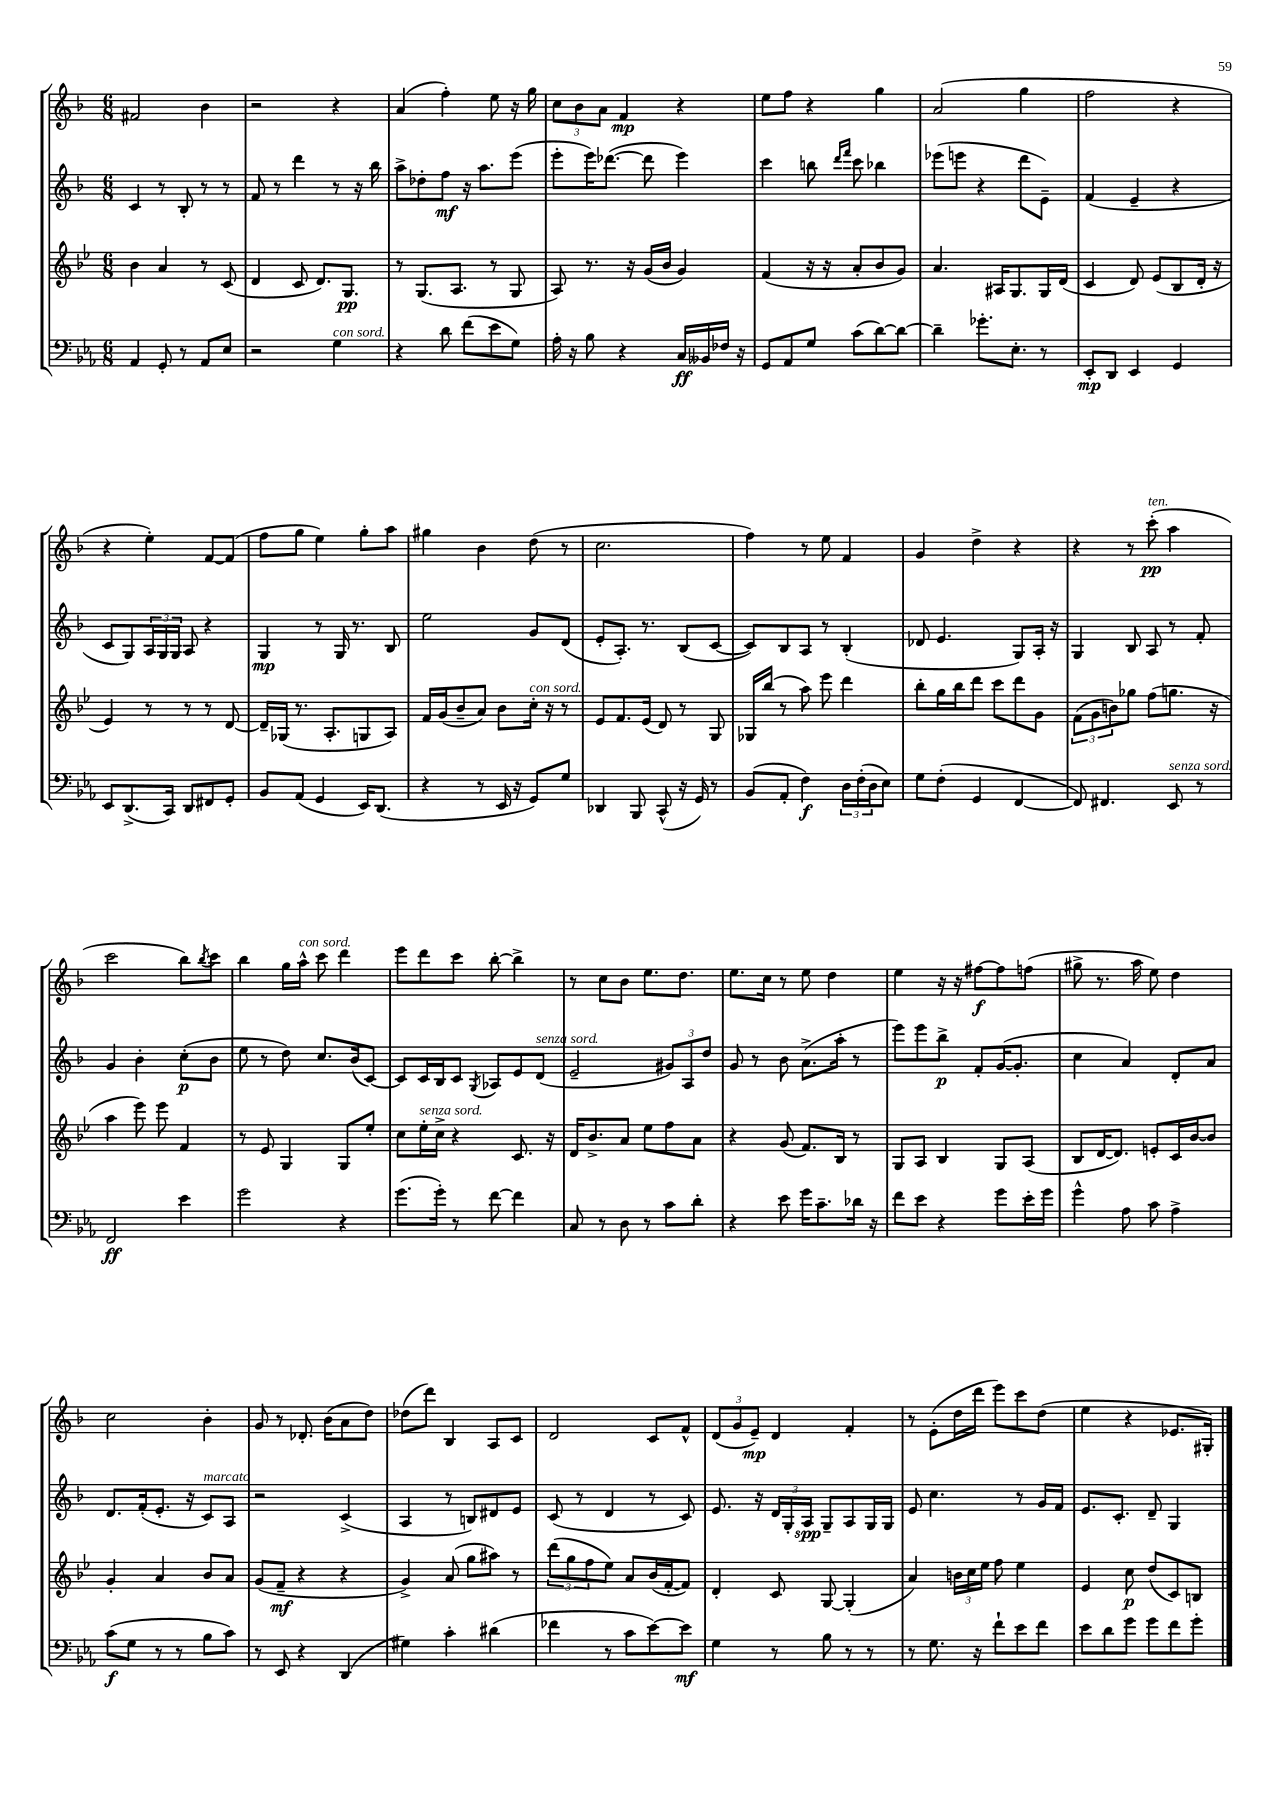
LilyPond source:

<<
\new StaffGroup <<
\new Staff = "s0" {
    \clef treble \key f \major \numericTimeSignature \time 6/8
    fis'2 bes'4 |
    r2 r4 |
    a'4( f''4-.) e''8 r16 g''16 |
    \tuplet 3/2 { c''8 bes'8 a'8 } f'4\mp r4 |
    e''8 f''8 r4 g''4 |
    a'2( g''4 |
    f''2 r4 |
    r4 e''4-.) f'8~ f'8( |
    f''8 g''8 e''4) g''8-. a''8 |
    gis''4 bes'4 d''8( r8 |
    c''2. |
    f''4) r8 e''8 f'4 |
    g'4 d''4-> r4 |
    r4 r8 c'''8-.\pp^\markup { \italic "ten." }( a''4 |
    c'''2 bes''8) \acciaccatura { bes''8 } c'''8 |
    bes''4 g''16 a''16-^^\markup { \italic "con sord." } c'''8 d'''4 |
    e'''8 d'''8 c'''8 bes''8~-. bes''4-> |
    r8 c''8 bes'8 e''8. d''8. |
    e''8. c''16 r8 e''8 d''4 |
    e''4 r16 r16 fis''8~\f fis''8 f''8( |
    gis''8-> r8. a''16 e''8) d''4 |
    c''2 bes'4-. |
    g'8 r8 des'8.-. bes'16( a'8 d''8) |
    des''8( d'''8) bes4 a8 c'8 |
    d'2 c'8 f'8-^ |
    \tuplet 3/2 { d'8( g'8 e'8--\mp) } d'4 f'4-. |
    r8 e'8-.( d''16 d'''16 e'''8) c'''8 d''8( |
    e''4 r4 ees'8. gis16-.) \bar "|." |
}
\new Staff = "s1" {
    \clef treble \key f \major \numericTimeSignature \time 6/8
    c'4 r8 bes8-. r8 r8 |
    f'8 r8 d'''4 r8 r16 bes''16 |
    a''8-> des''8-. f''8\mf r16 a''8. e'''8( |
    e'''8-. e'''16) des'''8.~( des'''8 e'''4) |
    c'''4 b''8 \grace { d'''16 f'''16 } c'''8 bes''4 |
    ees'''8( e'''8 r4 d'''8 e'8--) |
    f'4( e'4-- r4 |
    c'8 g8) \tuplet 3/2 { a16 g16 g16 } a8 r4 |
    g4\mp r8 g16 r8. bes8 |
    e''2 g'8 d'8( |
    e'8-. a8.-.) r8. bes8( c'8~ |
    c'8) bes8 a8 r8 bes4-.( |
    des'8 e'4. g8) a16-. r16 |
    g4 bes8 a8 r8 f'8-. |
    g'4 bes'4-. c''8-.\p( bes'8 |
    e''8 r8 d''8) c''8. bes'16( c'8~) |
    c'8 c'16 bes16 c'8 \acciaccatura { g8 } aes8 e'8 d'8^\markup { \italic "senza sord." }( |
    e'2-- \tuplet 3/2 { gis'8) a8 d''8 } |
    g'8 r8 bes'8 a'8.->( a''16-. r8 |
    e'''8) e'''8 bes''8->\p f'8-. g'16~( g'8.-. |
    c''4 a'4) d'8-. a'8 |
    d'8. f'16-.( e'8.-. r16 c'8^\markup { \italic "marcato" }) a8 |
    r2 c'4->( |
    a4 r8 b8) dis'8 e'8 |
    c'8( r8 d'4 r8 c'8) |
    e'8. r16 \tuplet 3/2 { d'16 g16-. a16\spp } g8-- a8 g16 g16 |
    e'8 c''4. r8 g'16 f'16 |
    e'8. c'8.-. d'8-- g4 \bar "|." |
}
\new Staff = "s2" {
    \clef treble \key bes \major \numericTimeSignature \time 6/8
    bes'4 a'4 r8 c'8( |
    d'4 c'8 d'8.) g8.\pp |
    r8 g8.( a8. r8 g8 |
    a8) r8. r16 g'16( bes'16 g'4) |
    f'4( r16 r16 a'8-. bes'8 g'8) |
    a'4. ais16 g8. g16 d'16( |
    c'4 d'8) ees'8( bes8 d'16-. r16 |
    ees'4) r8 r8 r8 d'8~ |
    d'16-- ges16( r8. a8.-. g8 a8) |
    f'16 g'16( bes'8-- a'8) bes'8 c''16-.^\markup { \italic "con sord." } r16 r8 |
    ees'8 f'8. ees'16( d'8) r8 g8 |
    ges16 bes''16( r8 a''8) ees'''8 d'''4 |
    bes''8-. g''16 bes''16 d'''8 c'''8 d'''8 g'8 |
    \tuplet 3/2 { f'8( g'8 b'8) } ges''8 f''8( g''8. r16 |
    a''4 ees'''8) ees'''8 f'4 |
    r8 ees'8 g4 g8 ees''8-. |
    c''8 ees''16-.^\markup { \italic "senza sord." } c''16-> r4 c'8. r16 |
    d'16 bes'8.-> a'8 ees''8 f''8 a'8 |
    r4 g'8( f'8.) bes16 r8 |
    g8 a8 bes4 g8 a8( |
    bes8 d'16~ d'8.) e'8-. c'16 bes'16~ bes'8 |
    g'4-. a'4 bes'8 a'8 |
    g'8( f'8--\mf r4 r4 |
    g'4->) a'8( g''8 ais''8) r8 |
    \tuplet 3/2 { d'''8( g''8 f''8 } ees''8) a'8 bes'16( f'16~-. f'8) |
    d'4-. c'8 g8~ g4-.( |
    a'4) \tuplet 3/2 { b'16 c''16 ees''16 } f''8 ees''4 |
    ees'4 c''8\p d''8( c'8) b8 \bar "|." |
}
\new Staff = "s3" {
    \clef bass \key ees \major \numericTimeSignature \time 6/8
    aes,4 g,8-. r8 aes,8 ees8 |
    r2 g4^\markup { \italic "con sord." } |
    r4 d'8 f'8( ees'8 g8) |
    aes16-. r16 bes8 r4 c16\ff beses,16 fes16 r16 |
    g,8 aes,8 g8 c'8( d'8~) d'8~ |
    d'4-- ges'8.-. ees8.-. r8 |
    ees,8-.\mp d,8 ees,4 g,4 |
    ees,8 d,8.->( c,16) d,8 fis,8 g,8-. |
    bes,8 aes,8( g,4 ees,16) d,8.( |
    r4 r8 ees,16 r16 g,8) g8 |
    des,4 bes,,8 c,8-^( r16 g,16) r8 |
    bes,8( aes,8-. f4\f) \tuplet 3/2 { d16 f16-.( d16 } ees8) |
    g8 f8-.( g,4 f,4~ |
    f,8) fis,4. ees,8^\markup { \italic "senza sord." } r8 |
    f,2\ff ees'4 |
    g'2 r4 |
    g'8.( g'16-.) r8 f'8~ f'4 |
    c8 r8 d8 r8 c'8 d'8-. |
    r4 ees'8 g'16 c'8.-- des'16 r16 |
    f'8 ees'8 r4 g'8 ees'16-. g'16 |
    g'4-^ aes8 c'8 aes4-> |
    c'8\f( g8 r8 r8 bes8 c'8) |
    r8 ees,8 r4 d,4( |
    gis4) c'4-. dis'4( |
    fes'4 r8 c'8 ees'8~) ees'8\mf |
    g4 r8 bes8 r8 r8 |
    r8 g8. r16 f'8-! ees'8 f'8 |
    ees'8 d'8 g'8 g'8 f'8 g'8-. \bar "|." |
}
>>
>>
\layout { \context { \Score \remove "Bar_number_engraver" } }
